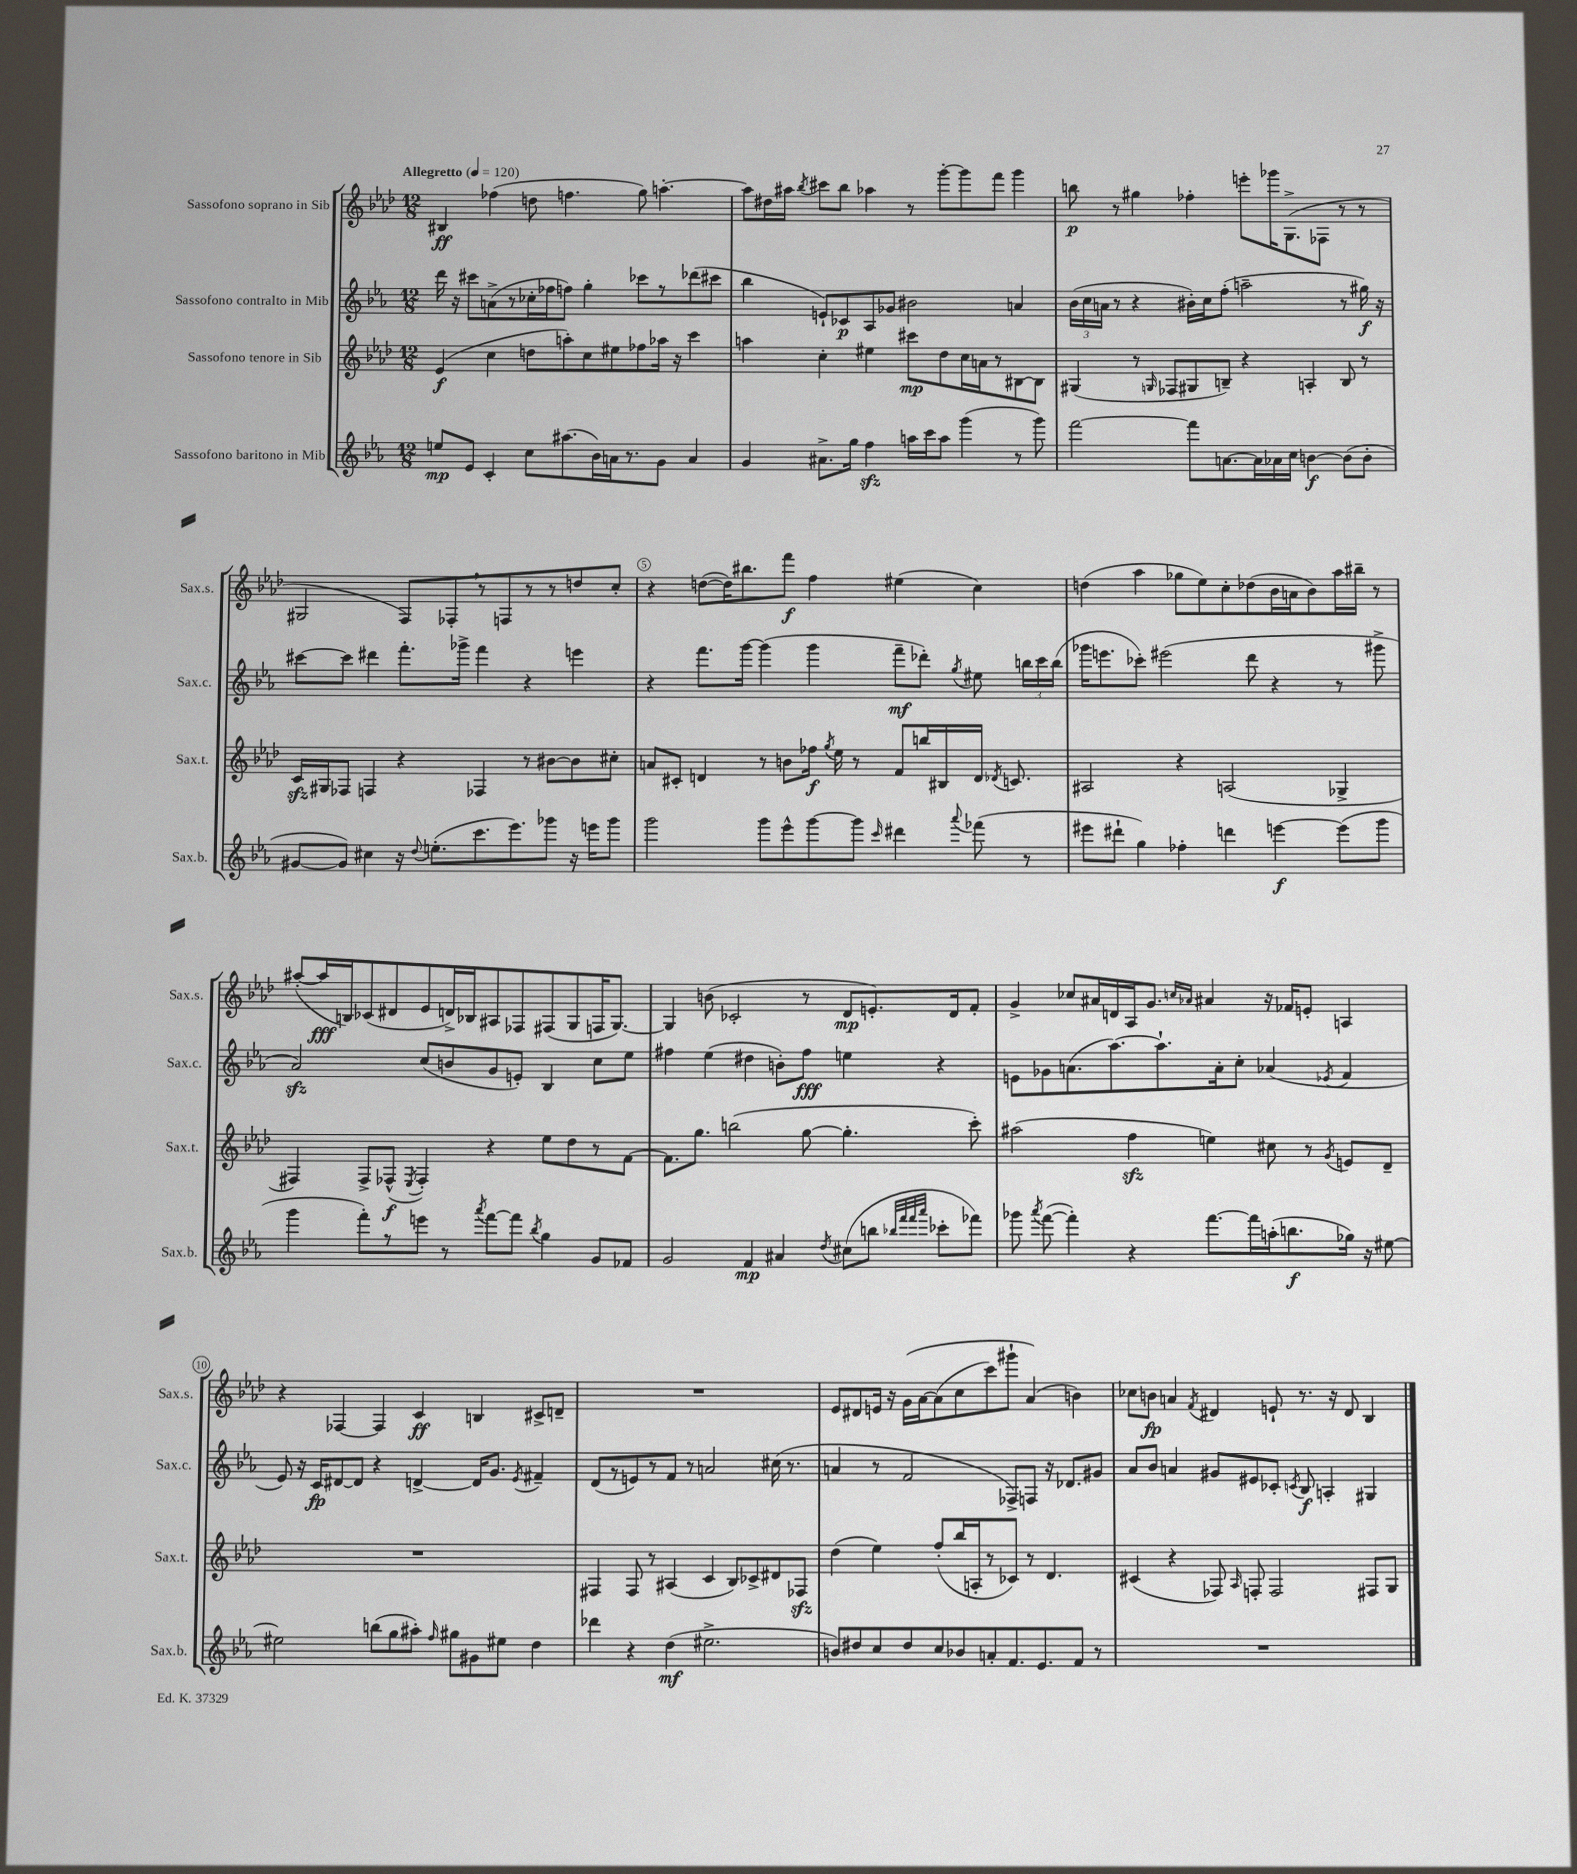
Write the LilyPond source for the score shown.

<<
\new StaffGroup <<
\new Staff = "s0" \with { instrumentName = "Sassofono soprano in Sib" shortInstrumentName = "Sax.s." } {
    \clef treble \key aes \major \numericTimeSignature \time 12/8 \tempo "Allegretto" 4 = 120
    \autoBeamOff bis4\ff fes''4( d''8 f''4. g''8) a''4.~-. |
    a''8[ dis''16 ais''16] \acciaccatura { bes''8 } cis'''8[ bes''8] aes''4 r8 g'''8[~-. g'''8 f'''8] g'''4 |
    b''8\p r8 gis''4 fes''4-. e'''8[-. ges'''16 g8.->( fes8] r8 r8 |
    gis2 f8[) fes8-. \breathe r8 f8 r8 r8 d''8 c''8]-. |
    r4 d''8[~( d''16) bis''8. f'''8]\f f''4 eis''4( c''4) |
    d''4( aes''4 ges''8[ ees''8) c''8-. des''8( bes'16 a'16 bes'8) aes''16 bis''16]-- r8 |
    ais''8[~-.( ais''16\fff b16) ces'8( dis'8 ees'8 d'16->) bes16 ais8 fes8 fis8( g8 f16 g8.]~) |
    g4 b'8( ces'2-. r8 des'8[\mp e'8.-.) des'16 f'8]-. |
    g'4-> ces''8[ ais'16 d'16 aes16 g'8.] \grace { c''16[ aes'16] } ais'4 r16 fes'16[ e'8]-. a4 |
    r4 fes4~ fes4 c'4\ff b4 cis'8[-> d'8]-- |
    R1. |
    ees'8[ dis'8 e'16] r16 g'16[\( aes'16~ aes'8( c''8 c'''8) gis'''8]-! aes'4(\) b'4) |
    ces''8[ b'8]\fp a'4 \acciaccatura { f'8 } dis'4 e'8-! r8. r16 dis'8 bes4 \bar "|." |
}
\new Staff = "s1" \with { instrumentName = "Sassofono contralto in Mib" shortInstrumentName = "Sax.c." } {
    \clef treble \key ees \major \numericTimeSignature \time 12/8
    \autoBeamOff d'''16 r16 cis'''8[ a'8->( r8 ces''16-. fes''16 f''8]) g''4-. ces'''8[ r8 des'''8( cis'''8] |
    bes''4 e'8[-!) ces'8\p aes8 ges'8] bis'2 a'4 |
    \tuplet 3/2 { bes'16[( c''16 a'16] } r8 r4 bis'16[-.) c''16 f''8]-.( a''2-- r8 gis''16\f) r16 |
    cis'''8[~ cis'''8] dis'''4 f'''8.[-. ges'''16]-> f'''4 r4 e'''4 |
    r4 f'''8.[ g'''16]~ g'''4( g'''4 f'''8[--\mf des'''8]-.) \acciaccatura { g''8 } eis''8 \tuplet 3/2 { b''16[ c'''16 b''16]( } |
    ges'''16[ e'''8. ces'''8]-.) eis'''2( d'''8 r4 r8 gis'''8-> |
    aes'2\sfz) c''8[( b'8 g'8 e'8]-.) bes4 c''8[ ees''8] |
    fis''4 ees''4( dis''4 b'8[-.) fis''8]\fff e''4 r4 |
    e'8[ ges'8 a'8.( aes''8.~) aes''8.-! a'16-. c''8]-. aes'4( \acciaccatura { ees'8 } f'4 |
    ees'8) r16 c'16[\fp dis'8~ dis'8] r4 d'4~-> d'16[ g'8.] \acciaccatura { ees'8 } fis'4-- |
    d'8[( r8 e'8) r8 f'8] r8 a'2 cis''16( r8. |
    a'4 r8 f'2 fes8[->) f8] r16 des'8.[ gis'8] |
    aes'8[ bes'8] a'4 gis'8[ eis'8 ces'8]-. \acciaccatura { c'8 } bes8\f a4-. gis4 \bar "|." |
}
\new Staff = "s2" \with { instrumentName = "Sassofono tenore in Sib" shortInstrumentName = "Sax.t." } {
    \clef treble \key aes \major \numericTimeSignature \time 12/8
    \autoBeamOff ees'4\f( c''4 d''8[ a''8-.) c''8 eis''8 fes''8 aes''16] r16 c'''4 |
    a''4 c''4-. eis''4 cis'''8[\mp des''8 c''16 a'16 r8 bis8~ bis8] |
    gis4( r8 \grace { g16 } fes8[ gis8 b8]--) r4 a4-. b8 r8 |
    c'16[\sfz gis16 fes8] f4 r4 fes4 r8 bis'8[~ bis'8 cis''8]-. |
    a'8[ cis'8]-. d'4 r8 b'8[ fes''16]\f \acciaccatura { g''8 } ees''16 r8 f'8[ b''16 bis16 d'16] \acciaccatura { des'8 } c'8. |
    ais2 r4 a2( ges4-> |
    fis4) fis8[-> fes8]-^\f( \acciaccatura { ees8 } fes4-.) r4 ees''8[ des''8 r8 f'8]~ |
    f'8.[ g''8.] b''2( g''8~ g''4.-. c'''8-.) |
    ais''2( f''4\sfz e''4) cis''8 r8 \acciaccatura { g'8 } e'8[ des'8]-- |
    R1. |
    fis4 fis8 r8 ais4( c'4 bes8[) ces'8-> dis'8 fes8]\sfz |
    des''4( ees''4) f''8[-.( bes''16 a16-. r8 ces'8]) r8 des'4. |
    cis'4( r4 fes8) \grace { aes16 } f8-. f2 fis8[ g8] \bar "|." |
}
\new Staff = "s3" \with { instrumentName = "Sassofono baritono in Mib" shortInstrumentName = "Sax.b." } {
    \clef treble \key ees \major \numericTimeSignature \time 12/8
    \autoBeamOff e''8[\mp ees'8] c'4-. c''8[ ais''8.( bes'16) a'16 r8. g'8] a'4 |
    g'4 ais'8.[-> g''16] f''4\sfz a''16[ c'''16 a''8] g'''4( r8 g'''8) |
    f'''2~ f'''8[ a'8.~ a'16 aes'16 c''16] b'4~\f b'8[( b'8]-. |
    gis'8[~ gis'8]) cis''4 r16 \appoggiatura { d''8 } e''8.[-.( c'''8. ees'''8.) ges'''8] r16 e'''16[ ges'''8] |
    g'''2 g'''8[ ees'''8-^ g'''8~ g'''8] \grace { c'''16 } dis'''4 \appoggiatura { aes'''8 } fes'''8( r8 |
    eis'''8[ dis'''8]-! g''4) fes''4-. d'''4 e'''4~\f e'''8[( g'''8] |
    g'''4 f'''8[-.) r8 e'''8] r8 \acciaccatura { aes'''8 } f'''8[~ f'''8] \acciaccatura { bes''8 } g''4 g'8[ fes'8] |
    g'2 f'4\mp ais'4 \acciaccatura { d''8 } cis''8[( b''8] \grace { bes''32[ f'''32 f'''32 aes'''32] } ces'''8[-. fes'''8]) |
    ges'''8 \acciaccatura { aes'''8 } f'''8~( f'''4-.) r4 f'''8.[~ f'''16 a''16-.( b''8.\f ges''16]) r16 eis''8~ |
    eis''2 b''8[( g''8 ais''8]-.) \grace { f''16 } gis''8[ gis'8 eis''8] d''4 |
    des'''4 r4 d''4\mf( eis''2.-> |
    b'8[) dis''8 c''8 dis''8 c''8 bes'8 a'8-. f'8. ees'8. f'8] r8 |
    R1. \bar "|." |
}
>>
>>
\layout { \context { \Score \override BarNumber.break-visibility = ##(#f #t #t) barNumberVisibility = #(every-nth-bar-number-visible 5) \override BarNumber.stencil = #(make-stencil-circler 0.1 0.3 ly:text-interface::print) } }
